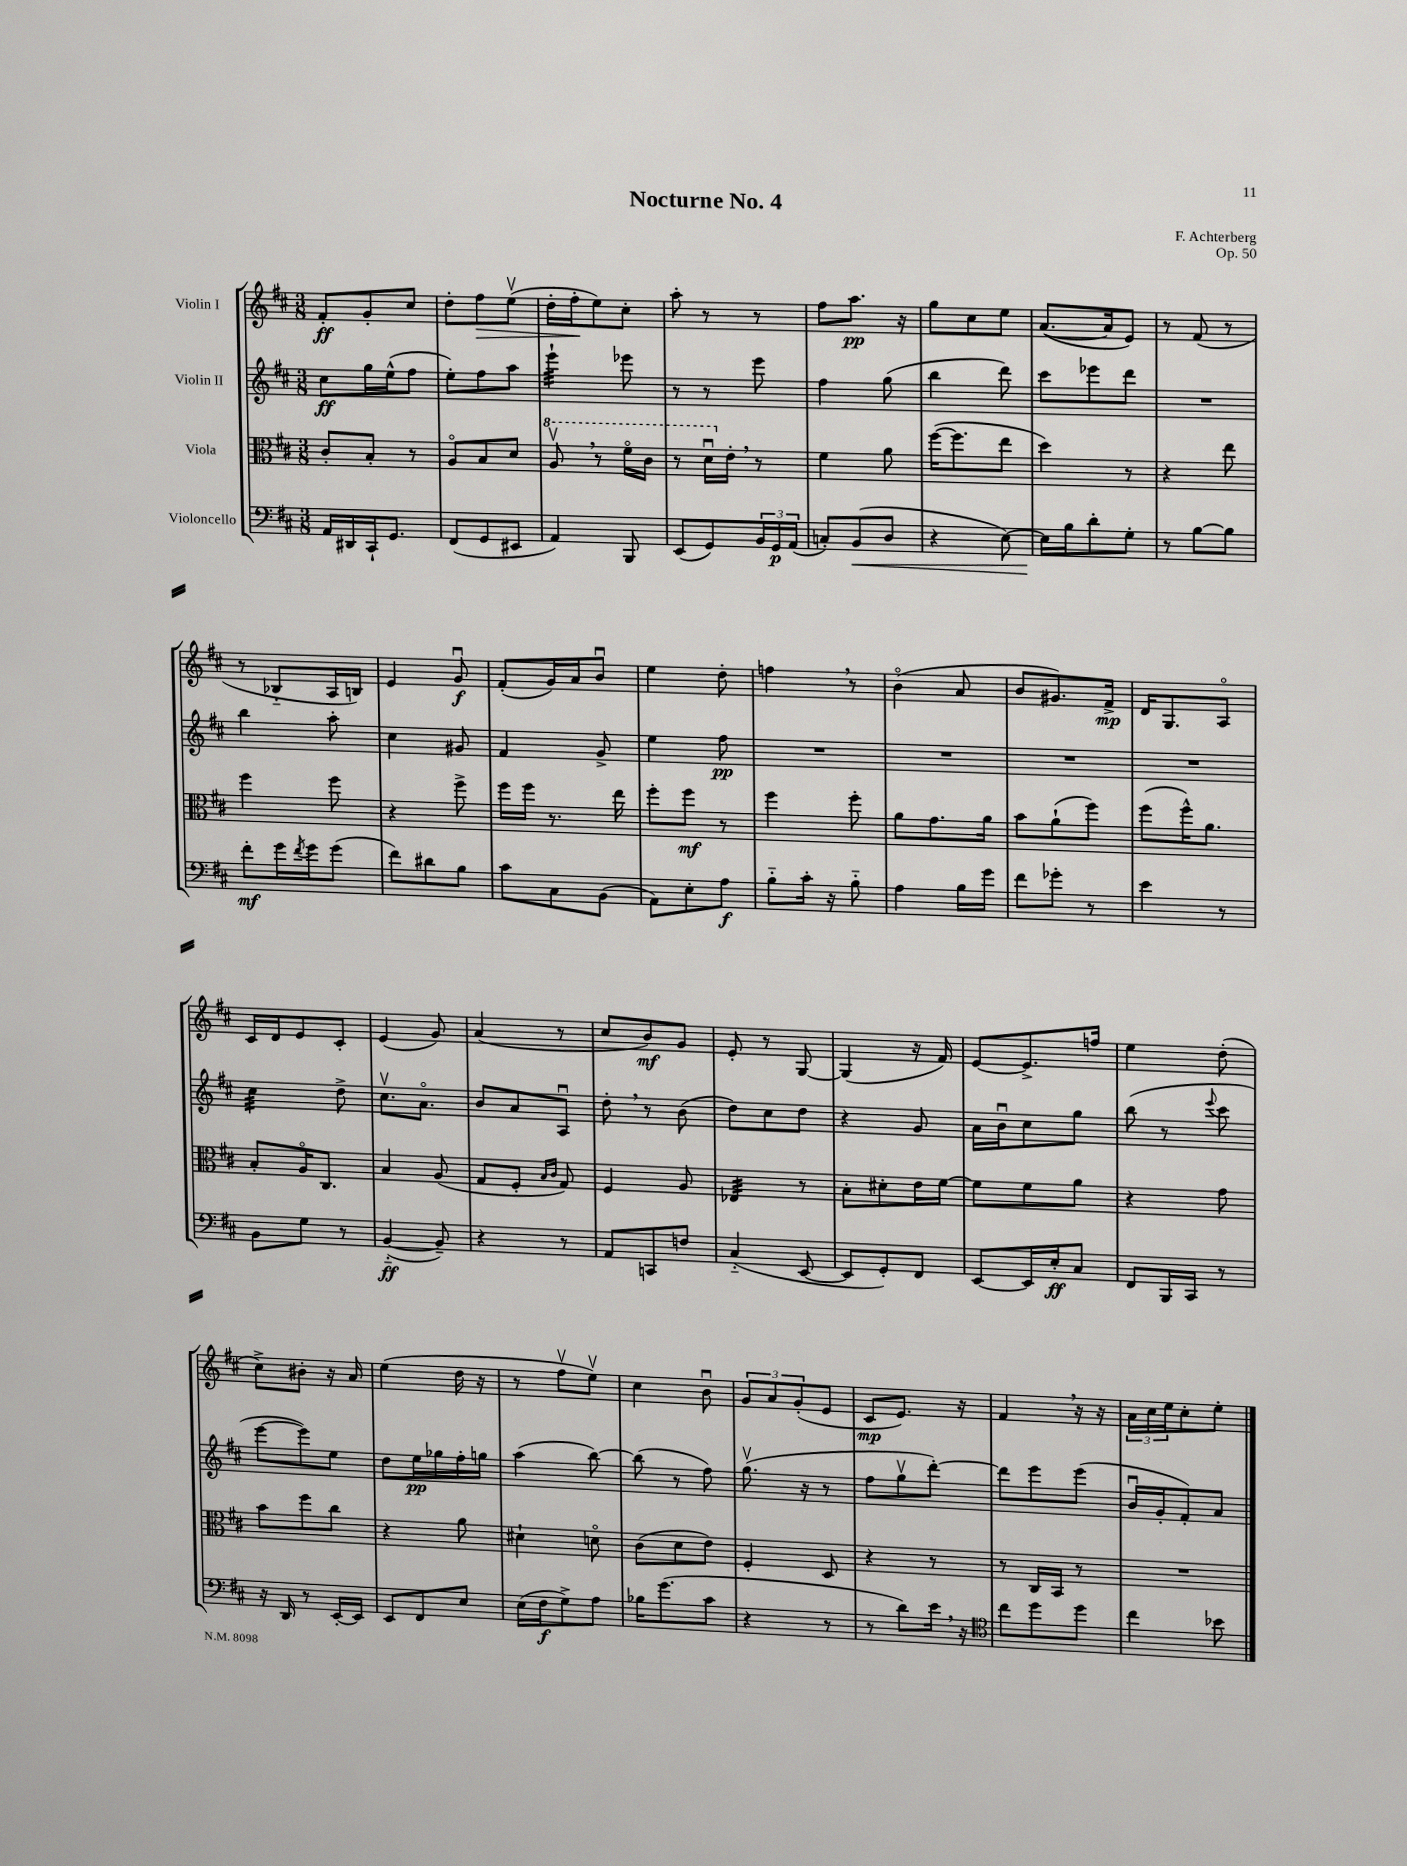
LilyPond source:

\header { title = "Nocturne No. 4" composer = "F. Achterberg" opus = "Op. 50" }
<<
\new StaffGroup <<
\new Staff = "s0" \with { instrumentName = "Violin I" } {
    \clef treble \key d \major \numericTimeSignature \time 3/8
    fis'8-.\ff g'8-. cis''8 |
    d''8-. fis''8\> e''8\upbow( |
    d''16-. fis''16-.\! e''8) cis''8-. |
    a''8-. r8 r8 |
    fis''8 a''8.\pp r16 |
    g''8 cis''8 e''8 |
    a'8.~( a'16 e'8) |
    r8 fis'8( r8 |
    r8 bes8-_ a16 b16) |
    e'4 g'8\downbow\f |
    fis'8-.( g'16) a'16 b'8\downbow |
    e''4 d''8-. |
    f''4 \breathe r8 |
    b'4\flageolet( a'8 |
    b'8 gis'8.) fis'16->\mp |
    d'16 g8. a8\flageolet |
    cis'16 d'16 e'8 cis'8-. |
    e'4( g'8) |
    a'4( r8 |
    cis''8 b'8\mf) g'8 |
    e'8-. r8 g8~ |
    g4( r16 fis'16) |
    e'8~ e'8.-> f''16 |
    e''4 d''8-.( |
    cis''8->) bis'8-. r16 a'16 |
    e''4( d''16 r16 |
    r8 fis''8\upbow e''8\upbow) |
    cis''4 b'8\downbow |
    \tuplet 3/2 { g'8 a'8 g'8-.( } e'8 |
    cis'8\mp e'8.) r16 |
    fis'4 \breathe r16 r16 |
    \tuplet 3/2 { a'16 cis''16 e''16 } cis''8-. e''8-. \bar "|." |
}
\new Staff = "s1" \with { instrumentName = "Violin II" } {
    \clef treble \key d \major \numericTimeSignature \time 3/8
    cis''8\ff g''16 e''16-^( fis''8 |
    e''8-.) fis''8 a''8 |
    e'''4:32-! ees'''8 |
    r8 r8 e'''8 |
    fis''4 g''8( |
    b''4 d'''8) |
    cis'''8 ees'''8 d'''8 |
    R4. |
    b''4 a''8-. |
    cis''4 gis'8 |
    fis'4 g'8-> |
    e''4 fis''8\pp |
    R4. |
    R4. |
    R4. |
    R4. |
    cis''4:32 d''8-> |
    cis''8.\upbow a'8.\flageolet |
    b'8 a'8 a8\downbow |
    d''8-. \breathe r8 b'8( |
    d''8) cis''8 d''8 |
    r4 g'8 |
    a'16 b'16\downbow cis''8 g''8 |
    b''8( r8 \appoggiatura { e'''8 } cis'''8 |
    e'''8~ e'''8) e''8 |
    d''8 e''16\pp ges''16 fis''16-. g''16 |
    a''4( b''8~) |
    b''8( r8 fis''8) |
    g''8.\upbow( r16 r8 |
    fis''8 g''8\upbow d'''8~-.) |
    d'''8 e'''8 e'''8( |
    b'16\downbow g'16-. fis'8-.) a'8 \bar "|." |
}
\new Staff = "s2" \with { instrumentName = "Viola" } {
    \clef alto \key d \major \numericTimeSignature \time 3/8
    cis'8-. b8-. r8 |
    a8\flageolet b8 d'8 |
    \ottava #1 a'8\upbow \breathe r8 fis''16\flageolet cis''16 |
    r8 d''16\downbow \ottava #0 e'16-. \breathe r8 |
    fis'4 a'8 |
    fis''16~( fis''8. e''8 |
    d''4) r8 |
    r4 e''8 |
    fis''4 fis''8 |
    r4 fis''8-> |
    fis''16 fis''16 r8. e''16 |
    fis''8-. fis''8\mf r8 |
    fis''4 fis''8-. |
    a'8 g'8. a'16 |
    b'8 a'8-!( fis''8) |
    fis''8( fis''16-^) a'8. |
    b8-. a16\flageolet cis8. |
    b4 a8( |
    g8 fis8-. \grace { b16 cis'16 } g8) |
    fis4 a8 |
    ees4:32 r8 |
    b8-. dis'8-. e'16 fis'16~ |
    fis'8 fis'8 a'8 |
    r4 g'8 |
    b'8 fis''8 cis''8 |
    r4 a'8 |
    dis'4-! d'8\flageolet |
    cis'8( d'8 e'8) |
    fis4-. d8 |
    r4 r8 |
    r8 cis16 b,16 r8 |
    R4. \bar "|." |
}
\new Staff = "s3" \with { instrumentName = "Violoncello" } {
    \clef bass \key d \major \numericTimeSignature \time 3/8
    a,16 dis,16 cis,16-! g,8. |
    fis,8( g,8 eis,8 |
    a,4) b,,8 |
    e,8( g,8) \tuplet 3/2 { b,16 g,16\p a,16( } |
    c8-.) b,8\<( d8 |
    r4 e8~) |
    e16\! b16 d'8-. g8-. |
    r8 b8~ b8 |
    fis'8-.\mf g'16 \acciaccatura { fis'8 } g'16 g'8( |
    fis'8) dis'8 b8 |
    cis'8 cis8 b,8( |
    a,8) e8-. a8\f |
    b8-_ cis'16-. r16 b8-_ |
    a4 b16 g'16 |
    fis'8 ges'8-. r8 |
    e'4 r8 |
    b,8 g8 r8 |
    b,4~-_\ff( b,8--) |
    r4 r8 |
    a,8 c,8 f8 |
    cis4-_( e,8~ |
    e,8 g,8-.) fis,8 |
    e,8~ e,16 e16-.\ff cis8 |
    fis,8 b,,16 cis,16 r8 |
    r16 d,16 r8 e,16~-. e,16 |
    e,8 fis,8 e8 |
    e16( fis16\f g8->) a8 |
    bes16 g'8.( cis'8 |
    r4 r8 |
    r8 d'8) e'16 \breathe r16 |
    \clef tenor cis''8 d''8 d''8 |
    cis''4 bes'8 \bar "|." |
}
>>
>>
\layout { \context { \Score \remove "Bar_number_engraver" } }
